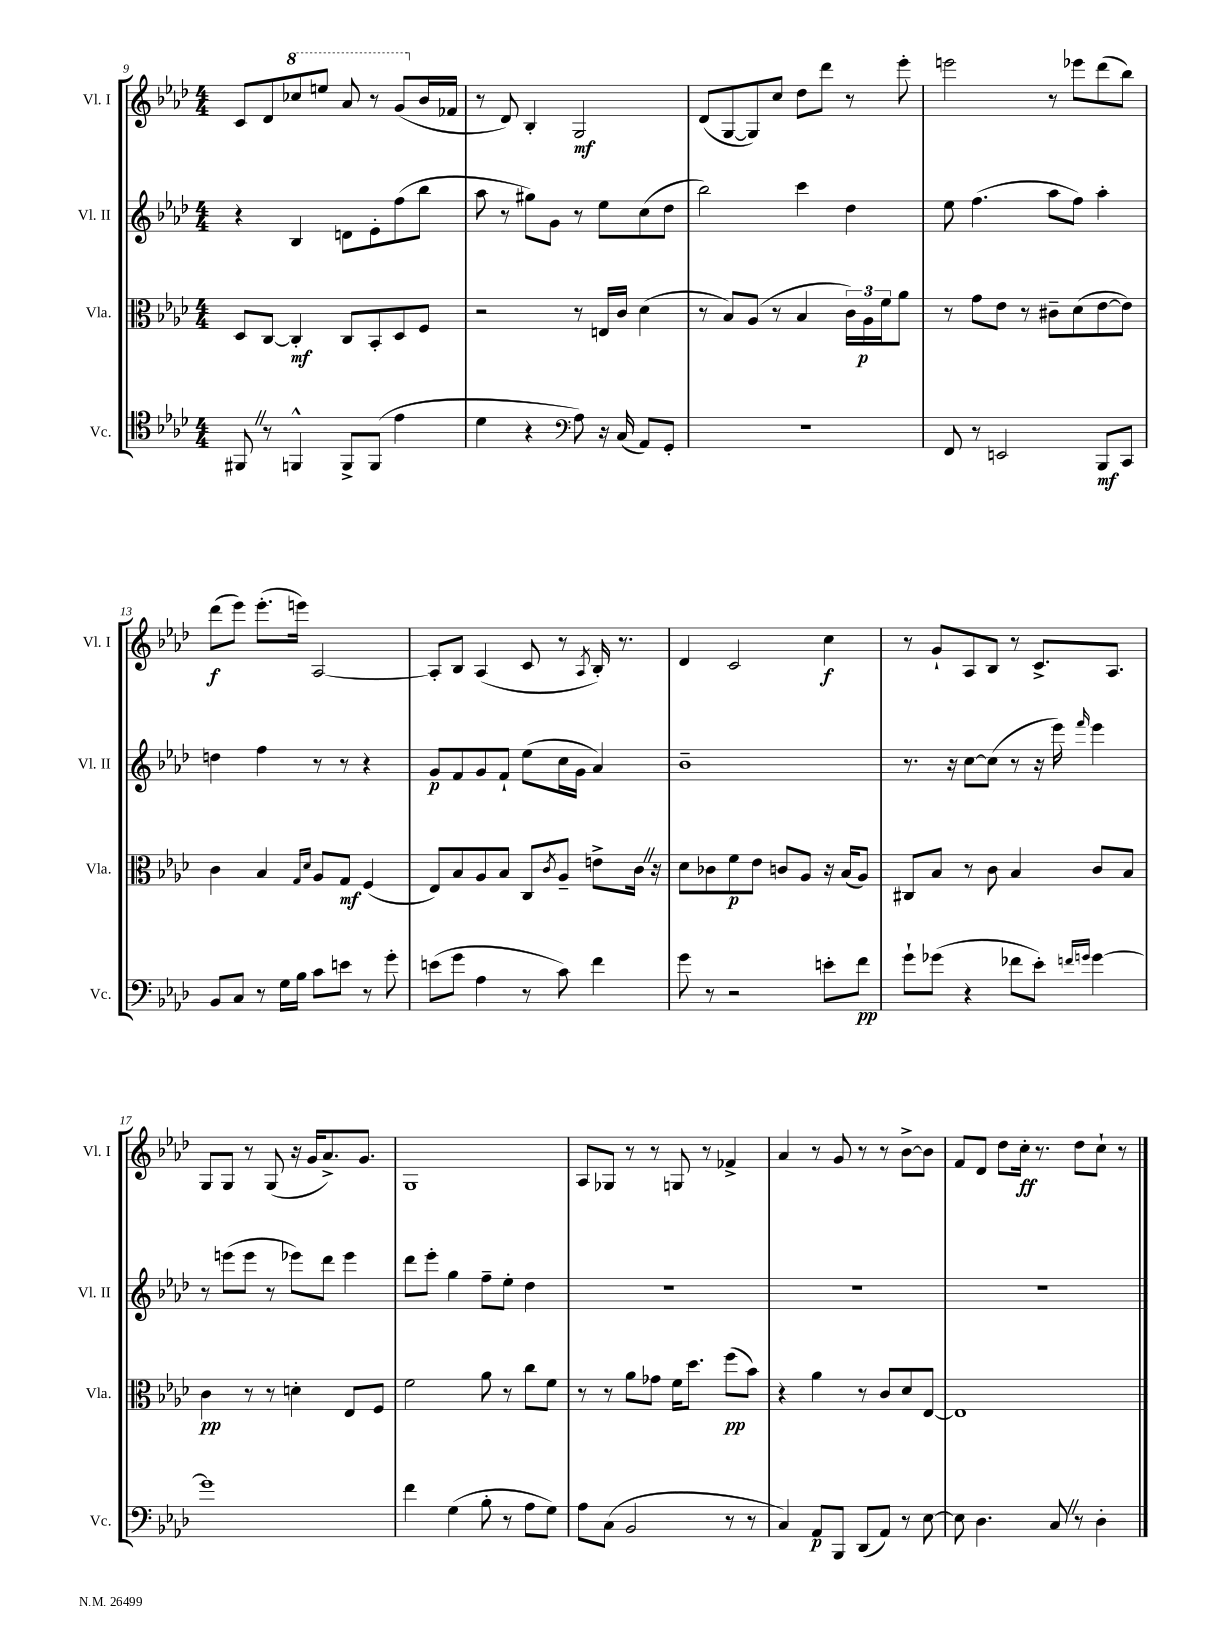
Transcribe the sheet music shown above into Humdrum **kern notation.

**kern	**kern	**kern	**kern
*staff4	*staff3	*staff2	*staff1
*clefC4	*clefC3	*clefG2	*clefG2
*k[b-e-a-d-]	*k[b-e-a-d-]	*k[b-e-a-d-]	*k[b-e-a-d-]
*M4/4	*M4/4	*M4/4	*M4/4
8FF#	8D-	4r	8c
8r	[8C	.	8d-
4FF^^	4C']	4B-	8ccc-
.	.	.	8eee
8FF^	8C	8d	8aa-
(8FF	8BB-'	8e-'	8r
4e-	8D-	(8ff	(8gg
.	8F	8bb-	16b-
.	.	.	16f-
=	=	=	=
4d-	2r	8aa-	8r
.	.	8r	8d-)
4r	.	8gg#)	4B-'
.	.	8g	.
*clefF4	*	*	*
8A-)	8r	8r	2G
16r	16E	8ee-	.
(16C	16c	.	.
8AA-)	(4d-	(8cc	.
8GG'	.	8dd-	.
=	=	=	=
1r	8r	2bb-)	(8d-
.	8B-)	.	[8G
.	(8A-	.	8G])
.	8r	.	8cc
.	4B-	4ccc	8dd-
.	.	.	8ddd-
.	24c)	4dd-	8r
.	24A-	.	.
.	24f	.	.
.	8a-	.	8eee-'
=	=	=	=
8FF	8r	8ee-	2eee
8r	8g	(4.ff	.
2EE	8e-	.	.
.	8r	.	.
.	8c#~	8aa-	8r
.	(8d-	8ff)	8eee-
8BBB-	[8e-	4aa-'	(8ddd-
8CC	8e-])	.	8bb-)
=	=	=	=
8BB-	4c	4dd	(8ddd-
8C	.	.	8eee-)
8r	4B-	4ff	(8.eee-'
16G	.	.	.
16B-	.	.	16eee)
.	16qqG	.	.
.	16qqd-	.	.
8c	8A-	8r	[2A-
8e	8G	8r	.
8r	(4F	4r	.
8g'	.	.	.
=	=	=	=
(8e	8E-)	8g	8A-']
8g	8B-	8f	8B-
4A-	8A-	8g	(4A-
.	8B-	8f`	.
8r	8C	(8ee-	8c
.	8qc	.	.
8c)	8A-~	16cc	8r
.	.	16g	.
.	.	.	8qA-
4f	8e^	4a-)	16B-')
.	.	.	8.r
.	16c	.	.
.	16r	.	.
=	=	=	=
8g	8d-	1b-~	4d-
8r	8c-	.	.
2r	8f	.	2c
.	8e-	.	.
.	8c	.	.
.	8A-	.	.
8e'	16r	.	4cc
.	(16B-	.	.
8f	8A-)	.	.
=	=	=	=
8g`	8C#	8.r	8r
(8g-	8B-	.	8g`
.	.	16r	.
4r	8r	[8cc	8A-
.	8c	(8cc]	8B-
8f-	4B-	8r	8r
8e-')	.	16r	8.c^
.	.	16eee-)	.
16qqf	.	.	.
16qqg	.	16qqfff	.
[4g	8c	4eee-	.
.	.	.	8.A-
.	8B-	.	.
=	=	=	=
1g]	4c	8r	8G
.	.	(8eee	8G
.	8r	8eee	8r
.	8r	8r	(8G
.	4d'	8eee-)	16r
.	.	.	16g
.	.	8ddd-	8.a-^)
.	8E-	4eee-	.
.	.	.	8.g
.	8F	.	.
=	=	=	=
4f	2f	8ddd-	1G
.	.	8eee-'	.
(4G	.	4gg	.
8B-'	8a-	8ff~	.
8r	8r	8ee-'	.
8A-	8cc	4dd-	.
8G)	8f	.	.
=	=	=	=
8A-	8r	1r	8A-
(8C	8r	.	8G-
2BB-	8a-	.	8r
.	8g-	.	8r
.	16f	.	8G
.	8.dd-	.	.
.	.	.	8r
8r	(8ff	.	4f-^
8r	8b-)	.	.
=	=	=	=
4C)	4r	1r	4a-
8AA-	4a-	.	8r
8BBB-	.	.	8g
(8DD-	8r	.	8r
8AA-)	8c	.	8r
8r	8d-	.	[8b-^
[8E-	[8E-	.	8b-]
=	=	=	=
8E-]	1E-]	1r	8f
4.D-	.	.	8d-
.	.	.	8dd-
.	.	.	16cc'
.	.	.	8.r
8C	.	.	.
8r	.	.	8dd-
4D-'	.	.	8cc`
.	.	.	8r
==	==	==	==
*-	*-	*-	*-
